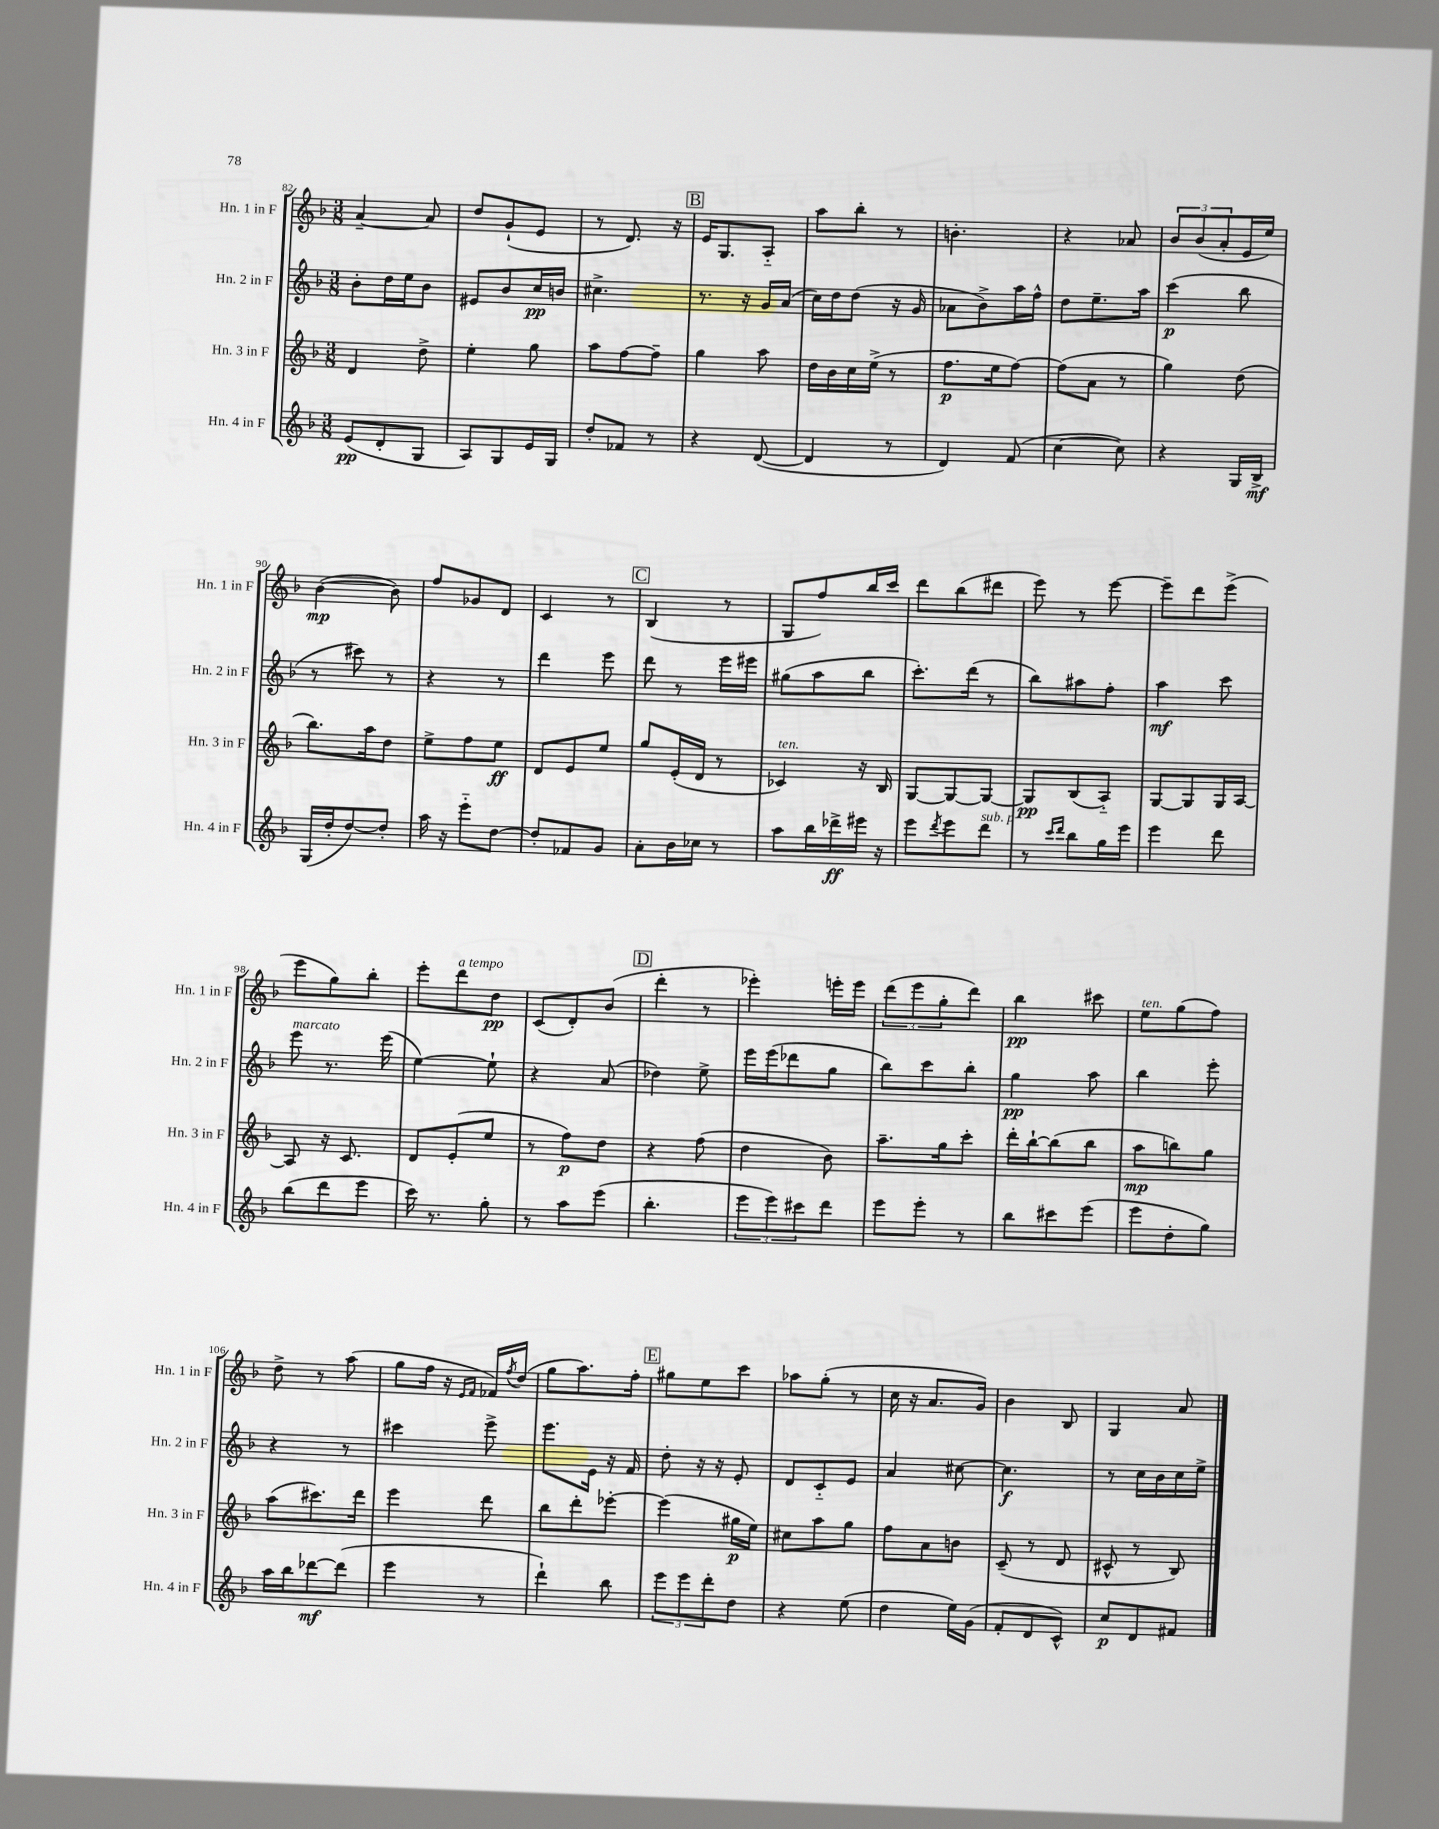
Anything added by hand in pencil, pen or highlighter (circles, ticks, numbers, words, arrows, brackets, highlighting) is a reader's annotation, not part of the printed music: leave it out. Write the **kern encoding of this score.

**kern	**dynam	**kern	**dynam	**kern	**dynam	**kern	**dynam
*part4	*part4	*part3	*part3	*part2	*part2	*part1	*part1
*staff4	*staff4	*staff3	*staff3	*staff2	*staff2	*staff1	*staff1
*I"Hn. 4 in F	*	*I"Hn. 3 in F	*	*I"Hn. 2 in F	*	*I"Hn. 1 in F	*
*I'Hn. 4 in F	*	*I'Hn. 3 in F	*	*I'Hn. 2 in F	*	*I'Hn. 1 in F	*
*clefG2	*	*clefG2	*	*clefG2	*	*clefG2	*
*k[b-]	*	*k[b-]	*	*k[b-]	*	*k[b-]	*
*M3/8	*	*M3/8	*	*M3/8	*	*M3/8	*
=82	=82	=82	=82	=82	=82	=82	=82
(8e/L	pp	4d/	.	8b-'\L	.	[4a~/	.
8d'/	.	.	.	16dd\L	.	.	.
.	.	.	.	16ee\J	.	.	.
8G/J	.	8dd^\	.	8b-\J	.	8a/]	.
=83	=83	=83	=83	=83	=83	=83	=83
8A/L)	.	4ee'\	.	8e#X/L	.	8dd/L	.
8G/	.	.	.	8b-/	.	(8g`/	.
16e/L	.	8gg\	.	16cc/L	pp	8e/J	.
16G/JJ	.	.	.	16bn/JJ	.	.	.
=84	=84	=84	=84	=84	=84	=84	=84
8dd'/L	.	8aa\L	.	4.cc#X^\	.	8r	.
8f-X/J	.	[8ff\	.	.	.	8.d/)	.
8r	.	8ff~\J]	.	.	.	.	.
.	.	.	.	.	.	16r	.
!!LO:REH:place=s1:t=B
=85	=85	=85	=85	=85	=85	=85	=85
4r	.	4gg\	.	8.r	.	16e/KL	.
.	.	.	.	.	.	8.G/	.
.	.	.	.	16r	.	.	.
([8d/	.	8aa\	.	16g/LL	.	8A/J	.
.	.	.	.	(16a/JJ	.	.	.
=86	=86	=86	=86	=86	=86	=86	=86
4d/]	.	16dd\LL	.	16cc\LL)	.	8aa\L	.
.	.	16b-\	.	16dd\J	.	.	.
.	.	16cc\	.	(8dd\J	.	8bb-'\J	.
.	.	(16ee^\JJ	.	.	.	.	.
8r	.	8r	.	16r	.	8r	.
.	.	.	.	16g/	.	.	.
=87	=87	=87	=87	=87	=87	=87	=87
4d/)	.	8.ff\L	p	8a-X\L	.	4.bn'\	.
.	.	.	.	8b-^\)	.	.	.
.	.	16ee\k	.	.	.	.	.
(8f/	.	[8ff\J)	.	16aa\L	.	.	.
.	.	.	.	16ff^^\JJ	.	.	.
=88	=88	=88	=88	=88	=88	=88	=88
[4cc\	.	(8ff\L]	.	8dd\L	.	4r	.
.	.	8a\J	.	8.ee~\	.	.	.
8cc\])	.	8r	.	.	.	8a-X/	.
.	.	.	.	16aa\Jk	.	.	.
=89	=89	=89	=89	=89	=89	=89	=89
4r	.	4gg\)	.	(4ccc\	p	12b-/L	.
.	.	.	.	.	.	(12b-/	.
.	.	.	.	.	.	12a'/	.
16G/LL	.	(8dd\	.	8bb-\	.	16e/L	.
16B-^/JJ	mf	.	.	.	.	16ee/JJ)	.
!!LO:LB:g=z
=90	=90	=90	=90	=90	=90	=90	=90
(16G/LL	.	8.bb-\L)	.	8r	.	([4b-\	mp
16dd'/J	.	.	.	.	.	.	.
[8dd/)	.	.	.	8ccc#X\)	.	.	.
.	.	16aa\k	.	.	.	.	.
8dd'/J]	.	8dd\J	.	8r	.	8b-\])	.
=91	=91	=91	=91	=91	=91	=91	=91
16aa\	.	8ee^\L	.	4r	.	8ff/L	.
16r	.	.	.	.	.	.	.
8eee\L	.	8ff\	.	.	.	8g-X/	.
[8dd\J	.	8ee\J	ff	8r	.	8d/J	.
=92	=92	=92	=92	=92	=92	=92	=92
8dd'/L]	.	8d/L	.	4ddd\	.	4c/	.
8f-X/	.	8e/	.	.	.	.	.
8g/J	.	8ee/J	.	8eee\	.	8r	.
!!LO:REH:place=s1:t=C
=93	=93	=93	=93	=93	=93	=93	=93
8a'\L	.	8gg/L	.	8ddd\	.	(4B-/	.
16b-\L	.	(16e'/L	.	8r	.	.	.
16cc-X\JJ	.	16d/JJ	.	.	.	.	.
8r	.	8r	.	16eee\LL	.	8r	.
.	.	.	.	16eee#X\JJ	.	.	.
=94	=94	=94	=94	=94	=94	=94	=94
!	!	!LO:TX:a:i:t=ten.	!	!	!	!	!
8aa\L	.	4c-X/)	.	(8gg#X\L	.	8G/L	.
16bb-\L	.	.	.	8aa\	.	8ff/)	.
16ddd-X^\	ff	.	.	.	.	.	.
16eee#X\JJ	.	16r	.	8bb-\J	.	16bb-/L	.
16r	.	16B-/	.	.	.	16ccc/JJ	.
=95	=95	=95	=95	=95	=95	=95	=95
8eee\L	.	[8G/L	.	8.ccc'\L)	.	8ddd\L	.
8qddd/	.	.	.	.	.	.	.
8eee\	.	8G/_	.	.	.	(8bb-\	.
.	.	.	.	(16ddd\Jk	.	.	.
!LO:TX:a:i:t=sub. p	!	!	!	!	!	!	!
8ddd\J	.	8G/J_	.	8r	.	8ddd#X\J	.
=96	=96	=96	=96	=96	=96	=96	=96
8r	.	8G/L]	pp	8bb-\L)	.	8eee\)	.
16qqccc/LL	.	.	.	.	.	.	.
16qqddd/JJ	.	.	.	.	.	.	.
8bb-\L	.	(8B-/	.	8aa#X\	.	8r	.
16gg\L	.	8A/J)	.	8ff'\J	.	[8eee\	.
16eee\JJ	.	.	.	.	.	.	.
=97	=97	=97	=97	=97	=97	=97	=97
4eee\	.	[8G/L	.	4aa\	mf	8eee~\L]	.
.	.	8G/]	.	.	.	8ddd\	.
8ddd\	.	16G/L	.	8ccc\	.	(8eee^\J	.
.	.	[16A/JJ	.	.	.	.	.
!!LO:LB:g=z
=98	=98	=98	=98	=98	=98	=98	=98
!	!	!	!	!LO:TX:a:i:t=marcato	!	!	!
(8bb-\L	.	8A/]	.	8eee\	.	8eee\L	.
8ddd\	.	16r	.	8.r	.	8gg\)	.
.	.	8.c/	.	.	.	.	.
8eee\J	.	.	.	.	.	8bb-'\J	.
.	.	.	.	(16eee\	.	.	.
=99	=99	=99	=99	=99	=99	=99	=99
16ccc\)	.	8d/L	.	[4ee\)	.	8eee'\L	.
8.r	.	.	.	.	.	.	.
!	!	!	!	!	!	!LO:TX:a:i:t=a tempo	!
.	.	(8e'/	.	.	.	8ddd\	.
8gg'\	.	8ee/J	.	8ee`\]	.	8dd\J	pp
=100	=100	=100	=100	=100	=100	=100	=100
8r	.	8r	.	4r	.	(8c/L	.
8aa\L	.	8ff\L)	p	.	.	8d'/)	.
(8eee\J	.	8dd\J	.	(8a/	.	(8b-/J	.
!!LO:REH:place=s1:t=D
=101	=101	=101	=101	=101	=101	=101	=101
4.bb-'\	.	4r	.	4dd-X\)	.	4ddd'\	.
.	.	(8ff\	.	8ee^\	.	8r	.
=102	=102	=102	=102	=102	=102	=102	=102
12eee\L	.	4dd\	.	16eee\LL	.	4eee-X'\)	.
.	.	.	.	(16eee\J	.	.	.
12eee\)	.	.	.	.	.	.	.
.	.	.	.	8ddd-X\	.	.	.
12ccc#X\	.	.	.	.	.	.	.
8ddd\J	.	8b-\)	.	8gg\J	.	16eeen'\LL	.
.	.	.	.	.	.	16eee\JJ	.
=103	=103	=103	=103	=103	=103	=103	=103
8eee\L	.	8.aa~\L	.	8bb-\L)	.	(12ddd\L	.
.	.	.	.	.	.	12eee\	.
8eee'\J	.	.	.	8ccc\	.	.	.
.	.	.	.	.	.	12gg'\	.
.	.	16gg\k	.	.	.	.	.
8r	.	8ccc'\J	.	8bb-'\J	.	8ddd\J)	.
=104	=104	=104	=104	=104	=104	=104	=104
8bb-\L	.	16ddd'\LL	.	4gg\	pp	4bb-\	pp
.	.	[16bb-`\J	.	.	.	.	.
8ccc#X\	.	(8bb-\]	.	.	.	.	.
(8eee\J	.	8bb-\J	.	8aa\	.	8ccc#X\	.
=105	=105	=105	=105	=105	=105	=105	=105
!	!	!	!	!	!	!LO:TX:a:i:t=ten.	!
8eee\L	.	8aa\L	mp	4bb-\	.	8ee\L	.
8dd'\	.	8bbn\)	.	.	.	(8gg\	.
8gg\J)	.	8gg\J	.	8eee'\	.	8ff\J)	.
!!LO:LB:g=z
=106	=106	=106	=106	=106	=106	=106	=106
16aa\LL	.	(8aa\L	.	4r	.	8dd^\	.
16bb-\J	.	.	.	.	.	.	.
[8ddd-X\	mf	8.ccc#X\)	.	.	.	8r	.
(8ddd-\J]	.	.	.	8r	.	(8aa\	.
.	.	16ddd\Jk	.	.	.	.	.
=107	=107	=107	=107	=107	=107	=107	=107
4eee\	.	4eee\	.	4ccc#X\	.	8gg\L	.
.	.	.	.	.	.	16ff\Jk	.
.	.	.	.	.	.	16r	.
.	.	.	.	.	.	16qqe/LL	.
.	.	.	.	.	.	16qqf/JJ	.
8r	.	8ddd\	.	8eee^\	.	16f-X/LL)	.
.	.	.	.	.	.	8qff/	.
.	.	.	.	.	.	(16dd/JJ	.
=108	=108	=108	=108	=108	=108	=108	=108
4ddd`\)	.	8bb-\L	.	8.eee\L	.	8gg\L	.
.	.	8ddd'\	.	.	.	8.aa\)	.
.	.	.	.	16e\Jk	.	.	.
8bb-\	.	[8eee-X'\J	.	16r	.	.	.
.	.	.	.	16f/	.	16ff'\Jk	.
!!LO:REH:place=s1:t=E
=109	=109	=109	=109	=109	=109	=109	=109
12eee\L	.	(4eee-\]	.	8dd'\	.	8gg#X\L	.
12eee\	.	.	.	.	.	.	.
.	.	.	.	16r	.	8ee\	.
12ddd'\	.	.	.	.	.	.	.
.	.	.	.	16r	.	.	.
8dd\J	.	16gg#X\LL	p	8e'/	.	8ccc\J	.
.	.	16ee\JJ)	.	.	.	.	.
=110	=110	=110	=110	=110	=110	=110	=110
4r	.	8cc#X\L	.	8d/L	.	8aa-X\L	.
.	.	8aa\	.	8c/	.	(8gg'\J	.
(8ee\	.	8gg\J	.	8e/J	.	8r	.
=111	=111	=111	=111	=111	=111	=111	=111
4dd\	.	8ff\L	.	4a/	.	16cc\	.
.	.	.	.	.	.	16r	.
.	.	8a\	.	.	.	8.a/L	.
16ee\LL)	.	8bn\J	.	[8cc#X\	.	.	.
(16g\JJ	.	.	.	.	.	16g/Jk)	.
=112	=112	=112	=112	=112	=112	=112	=112
8f'/L	.	(8c~/	.	4.cc#\]	f	4b-\	.
8d/	.	8r	.	.	.	.	.
8c^^/J)	.	8d/	.	.	.	8B-/	.
=113	=113	=113	=113	=113	=113	=113	=113
8cc/L	p	8c#X^^/	.	8r	.	4G/	.
8d/	.	8r	.	16cc\LL	.	.	.
.	.	.	.	16b-\	.	.	.
8f#X/J	.	8B-/)	.	16cc\	.	8a/	.
.	.	.	.	16ee^\JJ	.	.	.
==	==	==	==	==	==	==	==
*-	*-	*-	*-	*-	*-	*-	*-
